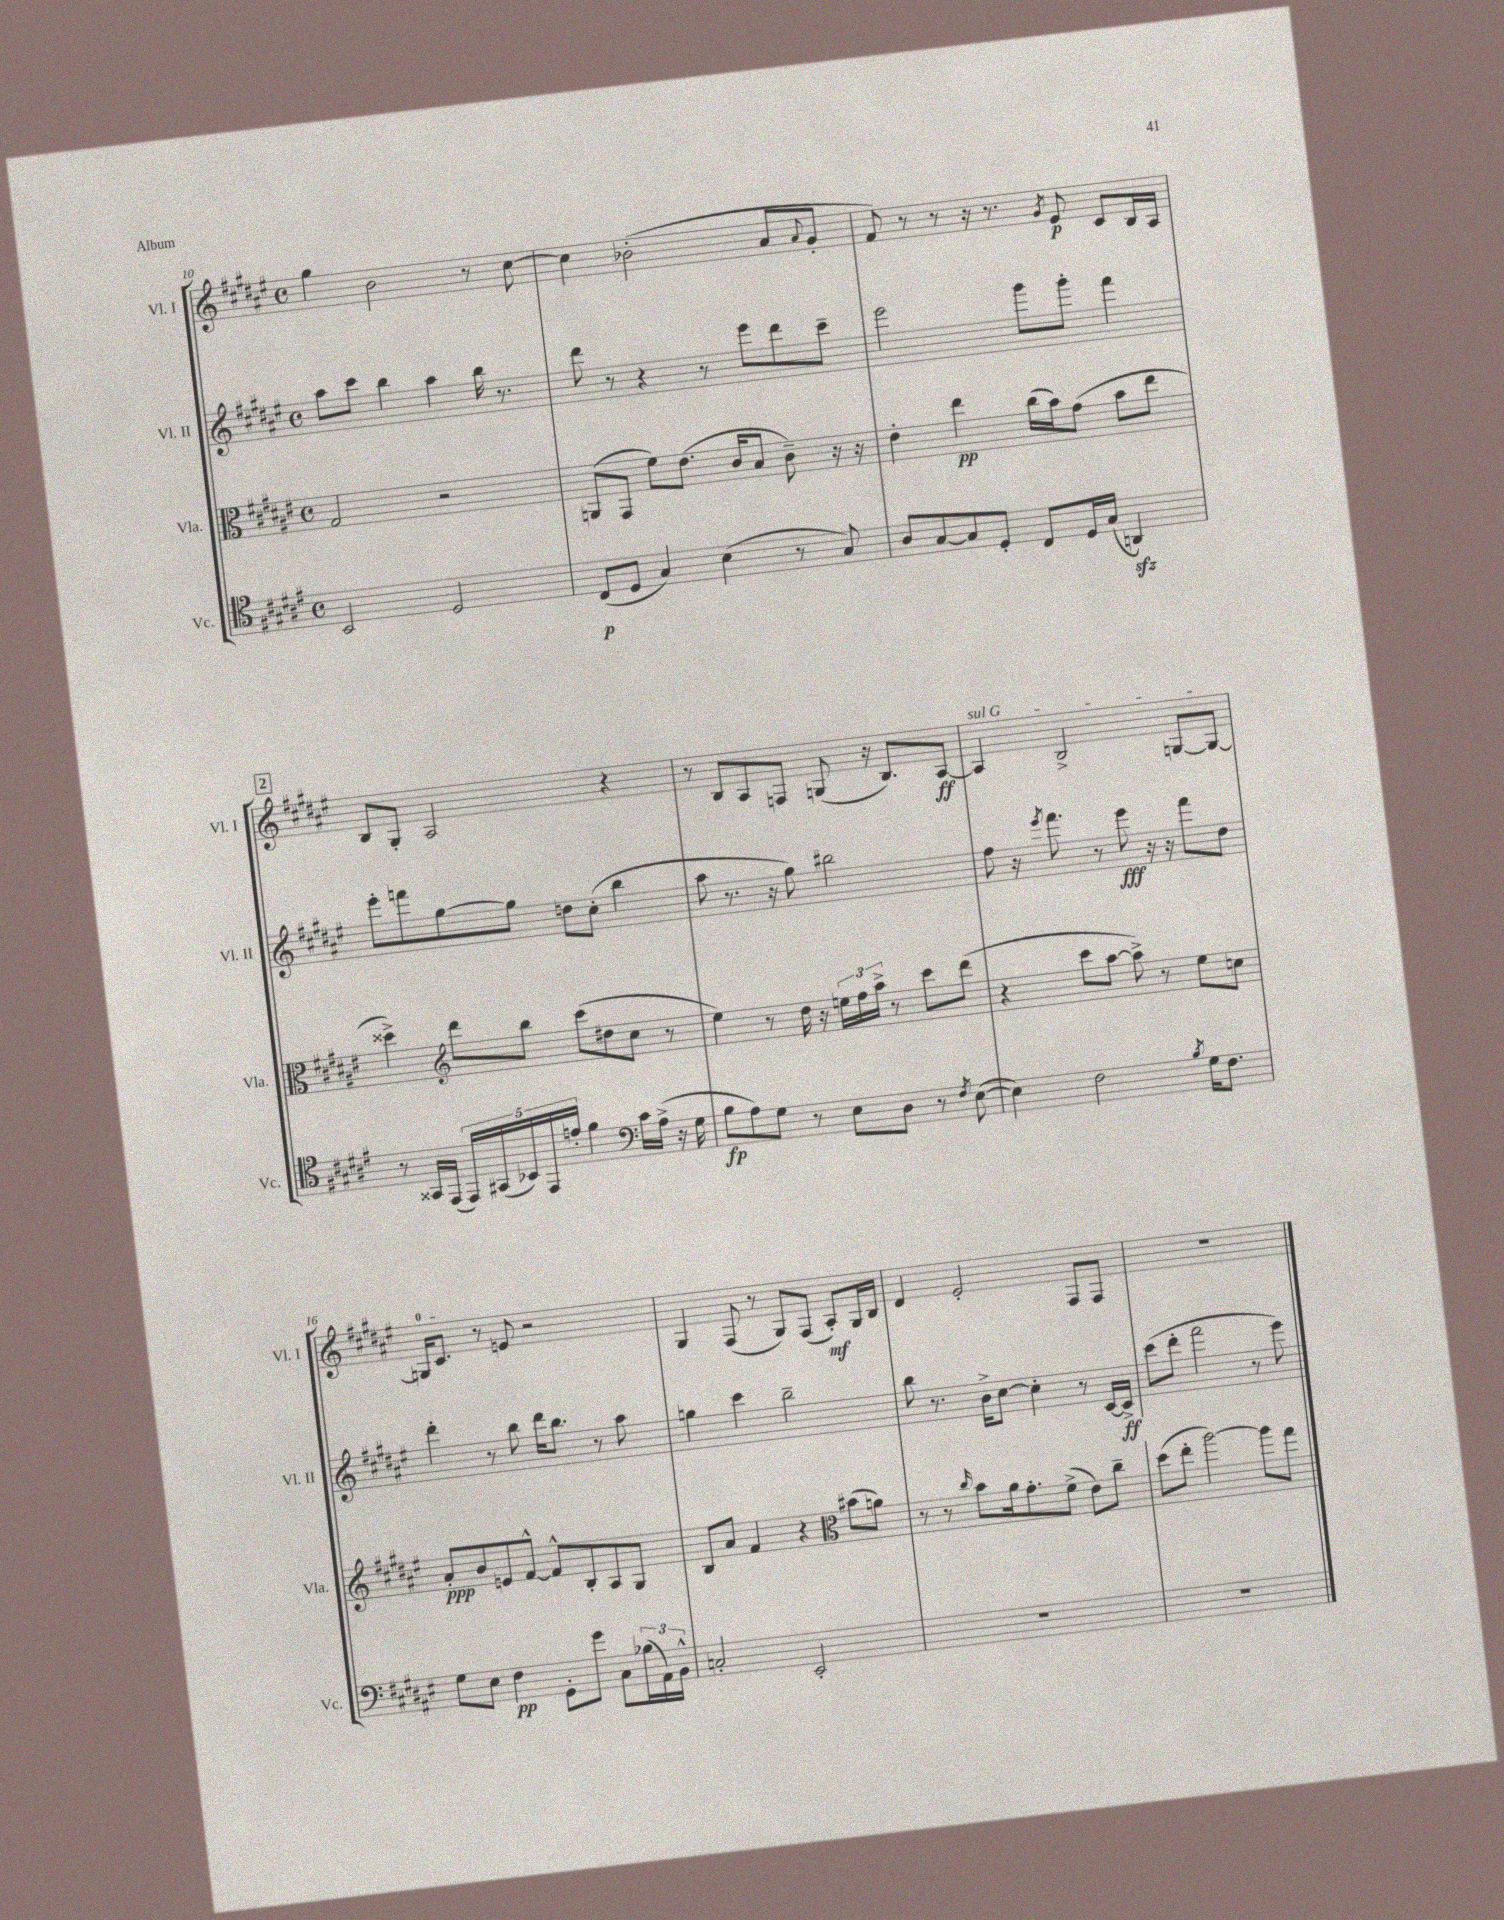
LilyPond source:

<<
\new StaffGroup <<
\new Staff = "s0" \with { instrumentName = "Vl. I" shortInstrumentName = "Vl. I" } {
    \clef treble \key fis \major \defaultTimeSignature \time 4/4
    gis''4 b'2 r8 cis''8~ |
    cis''4 bes'2-.( ais'8 \appoggiatura { ais'8 } gis'8-. |
    fis'8) r8 r8 r16 r8. \acciaccatura { gis'8 } eis'8\p cis'8 b16 ais16 |
    \mark \markup { \box "2" } b8 gis8-. ais2 r4 |
    r8 b8 ais8 f8 g8( r16 b8.) ais8~\ff |
    \once \override TextSpanner.bound-details.left.text = \markup { \italic "sul G" } ais4\startTextSpan b2-> g8~ g8~ |
    g16-0 cis'8.\stopTextSpan r8 e'8 r2 |
    gis4 fis8( r8 gis8) fis8( ais8-.\mf) gis16 b16 |
    dis'4 eis'2-. fis8 fis8 |
    R1 \bar "|." |
}
\new Staff = "s1" \with { instrumentName = "Vl. II" shortInstrumentName = "Vl. II" } {
    \clef treble \key fis \major \defaultTimeSignature \time 4/4
    ais''8 cis'''8 b''4 ais''4 b''16 r8. |
    dis'''8 r8 r4 r8 eis'''8 dis'''8 cis'''8-- |
    eis'''2 gis'''8 gis'''8-. fis'''4 |
    \mark \markup { \box "2" } eis'''8-. f'''8 gis''8~ gis''8 d''8 cis''8-.( b''4 |
    ais''8 r8. r16 gis''8) bis''2 |
    fis''8 r16 \acciaccatura { eis'''8 } fis'''8. r8 eis'''8\fff r16 r16 fis'''8 dis''8 |
    dis'''4-. r8 b''8 dis'''16 b''8. r8 ais''8 |
    g''4 cis'''4 b''2-- |
    b''8 r8. b'16-> cis''8~ cis''4-. r8 cis'16~ cis'16->\ff |
    cis'''8( dis'''8-. fis'''2 r8 eis'''8) \bar "|." |
}
\new Staff = "s2" \with { instrumentName = "Vla." shortInstrumentName = "Vla." } {
    \clef alto \key fis \major \defaultTimeSignature \time 4/4
    gis2 r2 |
    a,8( gis,8 fis'8) eis'8.( cis'16 b8 cis'8--) r16 r16 |
    eis'4-. eis''4\pp cis''16( b'16) gis'8( b'8 eis''8 |
    \mark \markup { \box "2" } disis''4->) \clef treble dis'''8 b''8 cis'''8( dis''8 cis''8 r8 |
    eis''4) r8 dis''16 r16 \tuplet 3/2 { e''16 fis''16 ais''16-> } r8 cis'''8 dis'''8( |
    r4 cis'''8 ais''8~ ais''8->) r8 eis''8 c''8 |
    ais'8-.\ppp b'8 e'8 fis'8~-^ fis'8-^ b8-. ais8 gis8 |
    b8 ais'8 fis'4 r4 \clef alto bis'8( a'8) |
    r8 r8 \grace { cis''16 } b'8 ais'16 gis'8.-. fis'8->( eis'8) cis''8-- |
    dis''8( eis''8-. ais''2~) ais''8 gis''8 \bar "|." |
}
\new Staff = "s3" \with { instrumentName = "Vc." shortInstrumentName = "Vc." } {
    \clef tenor \key fis \major \defaultTimeSignature \time 4/4
    b,2 dis2 |
    cis8\p( dis8 gis4) b4( r8 gis8) |
    ais8 gis8~ gis8 dis8-. cis8 dis16 gis16( a,4\sfz) |
    \mark \markup { \box "2" } r8 gisis,16 eis,16( \tuplet 5/4 { eis,16) gis,16( bes,16) eis,16 e'16-. } fis'4 \clef bass cis'16 ais16->( r16 gis16 |
    b8\fp ais8) gis8 r8 eis8 dis8 r8 \acciaccatura { fis8 } eis8~( |
    eis4) fis2 \acciaccatura { b8 } gis16 fis8. |
    gis8 eis8 fis4\pp gis,8-. gis'8 cis8 \tuplet 3/2 { bes16( ais,16) b,16-^ } |
    c2-. eis,2-. |
    R1 |
    R1 \bar "|." |
}
>>
>>
\layout { \context { \Score currentBarNumber = #10 } }
